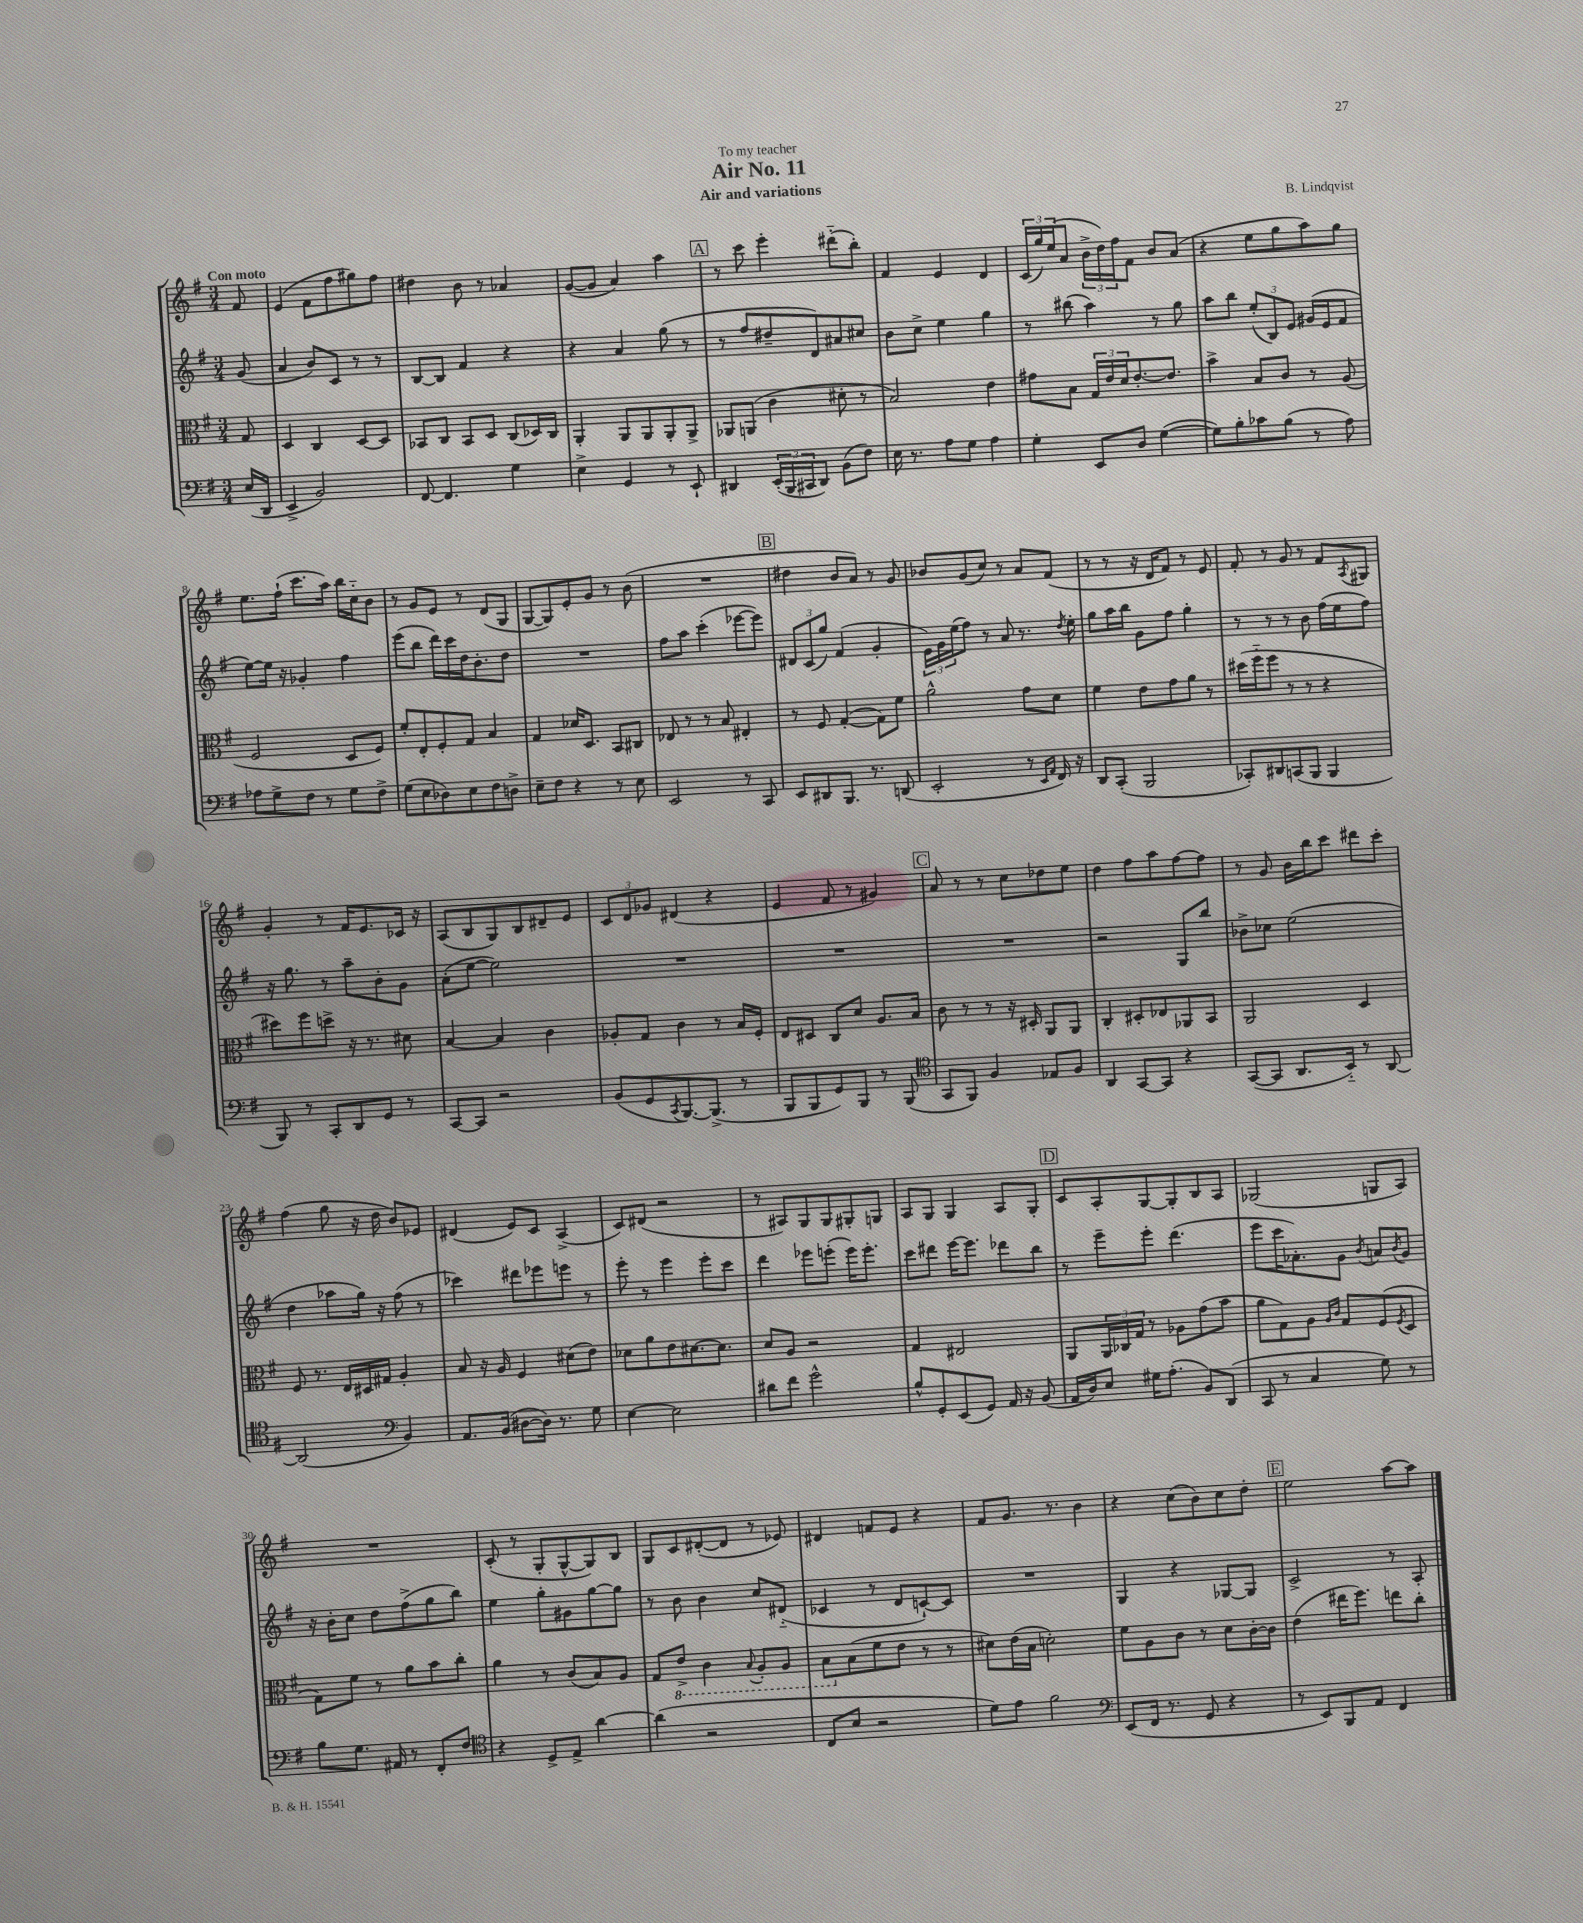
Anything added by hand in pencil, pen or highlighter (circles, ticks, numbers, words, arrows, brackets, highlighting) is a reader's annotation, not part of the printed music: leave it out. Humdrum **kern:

**kern	**kern	**kern	**kern
*staff4	*staff3	*staff2	*staff1
*clefF4	*clefC3	*clefG2	*clefG2
*k[f#]	*k[f#]	*k[f#]	*k[f#]
*M3/4	*M3/4	*M3/4	*M3/4
(16E	8G	(8g	8f#
16DD	.	.	.
=	=	=	=
4EE^	4D	4a	(4e
2BB)	4C	8b)	8f#
.	.	8c	8ff#
.	[8D	8r	8gg#)
.	8D]	8r	8ff#
=	=	=	=
[8FF#	8BB-	[8B	4dd#
4.FF#]	8C	8B]	.
.	8BB-	4f#	8b
.	8D	.	8r
4G	(8C	4r	4a-
.	16D-)	.	.
.	16C	.	.
=	=	=	=
4E^	4AA'	4r	([8g
.	.	.	8g]
4GG	8AA	4a	4a)
.	8AA	.	.
8r	8AA'	(8gg	4aa
8EE`	8AA^	8r	.
=	=	=	=
4DD#	8AA-	8r	8r
.	(8AA	8ff#	8ccc
(24EE'	4c	8dd#~	4eee'
24BBB	.	.	.
24CC#	.	.	.
8DD#)	.	8d)	.
(8BB	8d#'	8a#	(8ddd#'~
8F#)	8r	8cc#	8bb')
=	=	=	=
16E	2B)	8b	4f#
8.r	.	.	.
.	.	8cc^	.
8A	.	4ee	4e
8G	.	.	.
4A	4e	4gg	4d
=	=	=	=
4G'	8g#	8r	(24c
.	.	.	24gg)
.	.	.	(24ee
.	8B	(8bb#	8a
8EE	24G	4aa)	24b^
.	24e	.	24dd)
.	24d	.	24ff#
8D	[8.e'	.	8f#
([4G	.	8r	8b
.	8.e]	.	.
.	.	8gg	(8a
=	=	=	=
8G])	4b^	8aa	4r
8B'	.	8bb	.
8c-	8B	(12ee'	8ee
.	.	12B)	.
(8B	8c	.	8gg
.	.	12e	.
8r	8r	(16g#	8aa)
.	.	16e	.
8A)	(8A	8f#	8gg
=	=	=	=
8A-	2F#	[8ee)	8.ee
8G^	.	16ee]	.
.	.	16r	(16ff#`
8F#	.	4g-'	8.ccc
8r	.	.	.
.	.	.	16aa)
8G	8D	4ff#	16bb
.	.	.	16cc'~
8F#^	8F#)	.	8b
=	=	=	=
(8G	8f#'	(8eee	8r
8E	8E'	8bb	8g
8D-)	8F#'	16ddd)	8e
.	.	16ccc	.
8E	8G	16dd	8r
.	.	8.b'	.
8F#	4B	.	(8d
8D^	.	8dd	8G
=	=	=	=
8E~	4G	2.r	[8G
8F#	.	.	8G])
4r	16d-	.	8e'
.	8.D	.	.
.	.	.	8g
8r	8BB	.	8r
8E	8C#	.	(8b
=	=	=	=
2EE	8E-	8ff#	2.r
.	8r	8aa	.
.	8r	(4ccc'	.
.	8B	.	.
8r	4E#'	[8eee-	.
8CC	.	8eee-])	.
=	=	=	=
8EE	8r	12d#	4dd#
.	.	(12c	.
8DD#	8F#	.	.
.	.	12gg)	.
8.BBB	([4G'	(4f#	8b
.	.	.	8a)
8.r	.	.	.
.	8G])	4g'	8r
(8DD	8f#	.	8g
=	=	=	=
2EE'	2a^^	24e)	8b-
.	.	24g	.
.	.	(24ee	.
.	.	8ff#)	(8g
.	.	8r	8cc)
.	.	8a	8r
8r	8g	8.r	8a
16qqEE	.	.	.
16qqAA	.	.	.
16FF#)	8d	.	(8f#
.	.	8qdd	.
16r	.	16ee'	.
=	=	=	=
8DD	4f#	8gg	8r
(8CC'	.	16aa	8r
.	.	16bb	.
2BBB	8e	8g	16r
.	.	.	16d
.	8g	8ff#	8f#)
.	8a	4gg'	8r
.	8r	.	8e
=	=	=	=
8CC-')	(16dd#	8r	8f#'
.	16ff#'~	.	.
8DD#	8ff#	8r	8r
(8CC	8r	8r	8g
8BBB	8r	8b	8r
4BBB	4r	(16ff#	8f#
.	.	16ee	.
.	.	.	8qA
.	.	8ff#)	8G#
=	=	=	=
8BBB)	8dd#)	16r	4g'
.	.	8.gg	.
8r	8ff#	.	.
8CC'	8dd^	8r	8r
8DD	16r	8aa~	16f#
.	8.r	.	8.e
8GG	.	8b'	.
8r	8d#	8g	16c-
.	.	.	16r
=	=	=	=
[8CC	[4B	(8a'	(8A
8CC]	.	[8ee	8B
2r	4B]	2ee])	8G)
.	.	.	8B
.	4c	.	8d#~
.	.	.	8e
=	=	=	=
(8BB	8A-'	2.r	12c
.	.	.	12d
8GG	8G	.	.
.	.	.	12g-
8qCC	.	.	.
[8.BBB)	4c	.	(4d#
(8.BBB^]	.	.	.
.	8r	.	4r
8r	16B	.	.
.	16F#'	.	.
=	=	=	=
8BBB	8E	2.r	4e
8BBB	8D#	.	.
8GG)	8C	.	8f#
8BBB	8d	.	8r
8r	8.A	.	4g#)
(8BBB	.	.	.
.	16B	.	.
=	=	=	=
*clefC4	*	*	*
8GG	8c	2.r	8a
8FF#)	8r	.	8r
4F#	8r	.	8r
.	16r	.	8cc
.	16D#'	.	.
8E-	8AA	.	8dd-
8F#	8AA	.	8ee
=	=	=	=
4AA	4C'	2r	4dd
[8GG	8D#'	.	8ff#
8GG]	8E-	.	8aa
4r	8AA-	8G	[8ff#
.	8BB	8bb	8ff#]
=	=	=	=
([8GG	2AA	8b-^	8r
8GG]	.	8cc-	8g
8.AA	.	(2ee	16b
.	.	.	16bb
.	.	.	8ccc
16BB'~)	.	.	.
8r	4D	.	8ddd#
[8AA	.	.	8ccc'
=	=	=	=
(2AA]	8F#	4dd	(4ff#
.	8.r	.	.
.	.	8aa-	8gg
.	16E	.	.
.	16D#	16gg)	16r
.	16G#	16r	16dd
*clefF4	*	*	*
4BB)	4A'	(8ff#	8b)
.	.	8r	8e-
=	=	=	=
8.AA	8B	4ccc-)	(4d#
.	16r	.	.
(16BB	16A	.	.
[8D#	4F#	8ddd#	8e)
16D#])	.	8eee-	8c
8.r	.	.	.
.	(8d#	8eee	(4A^
8G	8e)	8r	.
=	=	=	=
[4E	8d-	8eee'	8c)
.	8a	8r	(8d#
2E]	8e	4eee	2r
.	[8.d#	.	.
.	.	8eee'	.
.	8.d#]	.	.
.	.	8ccc	.
=	=	=	=
8d#	8d	4ddd	8r
8f#	8A	.	8A#)
2g^^	2r	8eee-	8G
.	.	(8eee'	8G
.	.	16eee)	8G#'
.	.	8.eee'	.
.	.	.	8G
=	=	=	=
8B^^	4G	8ccc	8A
8GG'	.	8ddd#	8G
(8EE	2E#	[16eee	4G
.	.	8.eee]	.
8GG)	.	.	.
16AA	.	8ddd-	8A
16r	.	.	.
(8BB	.	8bb	8G'
=	=	=	=
16AA	8AA	8r	8c
16D)	.	.	.
8E	24AA	8eee~	8A'
.	24C-	.	.
.	24G	.	.
16G#	8r	8eee'	[8G
(8.A'	.	.	.
.	8A-	(4.ddd	8G']
8BB)	(8g	.	8B
(8DD	8b	.	8A
=	=	=	=
8CC	8a	8eee	(2G-
8r	8G)	16ccc	.
.	.	8.a-')	.
4C	8A	.	.
.	16qqA	.	.
.	16qqc	.	.
.	8G	8g	.
.	.	8qb	.
8G)	(8F#	8a	8G
.	8qF#	8qb	.
8r	8D	8g	8A)
=	=	=	=
8B	8G)	16r	2.r
.	.	16b'	.
8.G	8f#	8cc	.
.	8r	8dd	.
16AA#	.	.	.
8r	8a	(8ff#^	.
8FF#'	8b	8gg	.
8F#	8cc'	8bb)	.
=	=	=	=
*clefC4	*	*	*
4r	4a	4ee	(8c'
.	.	.	8r
8D^	8r	8gg'	8G'
8E^	(8c	8g#	[8G^^
[4a	8B)	[8gg	8G])
.	8A	8gg]	8B
=	=	=	=
(4a]	8G	8r	8G
.	8E^	8b	8c
2r	4C	4b	([8d#'
.	.	.	8d#]
.	8qqBB	.	.
.	8AA'	8cc	8r
.	8AA	(8d#'~	8e-)
=	=	=	=
8C	8BB	4c-	4d#
8B	(8B	.	.
2r	8f#	8r	8f
.	8e	8d	8e
.	8r	[8c`)	4r
.	8r	8c]	.
=	=	=	=
8d)	8d#)	2.r	8f#
8e	(16e	.	8.g
.	16B	.	.
2f#	2d')	.	.
.	.	.	8.r
.	.	.	4b
=	=	=	=
*clefF4	*	*	*
(8EE	8f#	4G	4r
16FF#	8A	.	.
8.r	.	.	.
.	8c	4r	(8cc
8GG	8r	.	8b)
4r	8d	[8G-	8cc
.	[16c'	8G-]	8dd'
.	16c]	.	.
=	=	=	=
8r	(4e	2c^	2ee
8EE)	.	.	.
8BBB	16ee#	.	.
.	8.ff#)	.	.
8AA	.	.	.
4FF#	8ee	8r	[8aa
.	8cc'	8A'	8aa]
==	==	==	==
*-	*-	*-	*-
